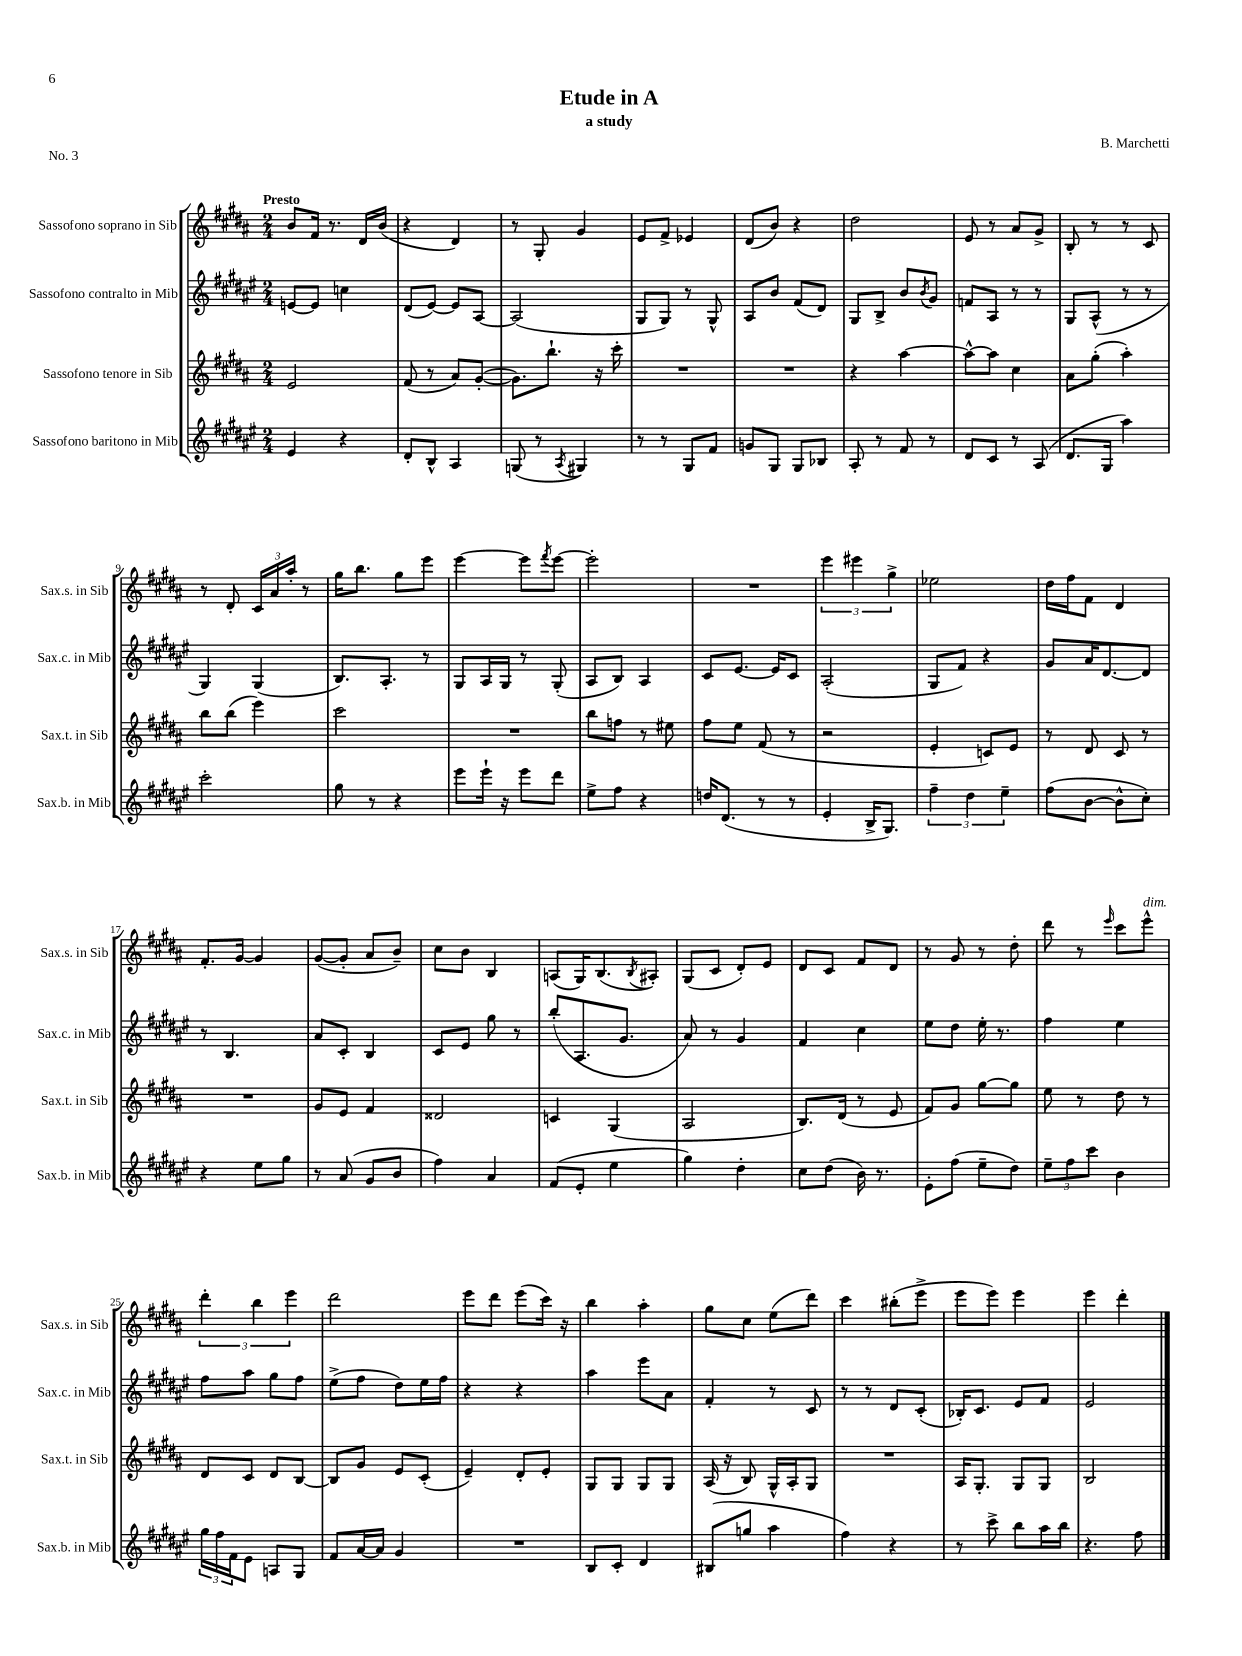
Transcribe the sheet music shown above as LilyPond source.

\header { title = "Etude in A" composer = "B. Marchetti" subtitle = "a study" piece = "No. 3" }
<<
\new StaffGroup <<
\new Staff = "s0" \with { instrumentName = "Sassofono soprano in Sib" shortInstrumentName = "Sax.s. in Sib" } {
    \clef treble \key b \major \numericTimeSignature \time 2/4 \tempo "Presto"
    b'8 fis'16 r8. dis'16 b'16( |
    r4 dis'4) |
    r8 gis8-. gis'4 |
    e'8 fis'8-> ees'4 |
    dis'8( b'8) r4 |
    dis''2 |
    e'8 r8 ais'8 gis'8-> |
    b8-. r8 r8 cis'8 |
    r8 dis'8-. \tuplet 3/2 { cis'16 ais'16 ais''16-. } r8 |
    gis''16 b''8. gis''8 e'''8 |
    e'''4~ e'''8 \acciaccatura { fis'''8 } e'''8~ |
    e'''2-. |
    R2 |
    \tuplet 3/2 { e'''4 eis'''4 gis''4-> } |
    ees''2 |
    dis''16 fis''16 fis'8 dis'4 |
    fis'8.-. gis'16~ gis'4 |
    gis'8~( gis'8-. ais'8 b'8--) |
    cis''8 b'8 b4 |
    a8( gis16) b8.( \acciaccatura { b8 } ais8-.) |
    gis8( cis'8 dis'8-.) e'8 |
    dis'8 cis'8 fis'8 dis'8 |
    r8 gis'8 r8 dis''8-. |
    dis'''8 r8 \grace { e'''16 } cis'''8 e'''8-^^\markup { \italic "dim." } |
    \tuplet 3/2 { dis'''4-. b''4 e'''4 } |
    dis'''2 |
    e'''8 dis'''8 e'''8( cis'''16) r16 |
    b''4 ais''4-. |
    gis''8 cis''8 e''8( dis'''8) |
    cis'''4 bis''8-.( e'''8-> |
    e'''8 e'''8) e'''4 |
    e'''4 dis'''4-. \bar "|." |
}
\new Staff = "s1" \with { instrumentName = "Sassofono contralto in Mib" shortInstrumentName = "Sax.c. in Mib" } {
    \clef treble \key fis \major \numericTimeSignature \time 2/4
    e'8~ e'8 c''4 |
    dis'8( eis'8~) eis'8 ais8~ |
    ais2( |
    gis8 gis8) r8 gis8-^ |
    ais8 b'8 fis'8( dis'8) |
    gis8 b8-> b'8 \acciaccatura { b'8 } gis'8 |
    f'8 ais8 r8 r8 |
    gis8 ais8-^( r8 r8 |
    gis4) gis4( |
    b8.) ais8.-. r8 |
    gis8 ais16 gis16 r8 gis8-.( |
    ais8 b8) ais4 |
    cis'8 eis'8.~ eis'16 cis'8 |
    ais2-.( |
    gis8 fis'8) r4 |
    gis'8 ais'16 dis'8.~ dis'8 |
    r8 b4. |
    ais'8 cis'8-. b4 |
    cis'8 eis'8 gis''8 r8 |
    b''8-.( ais8. gis'8. |
    ais'8) r8 gis'4 |
    fis'4 cis''4 |
    eis''8 dis''8 eis''16-. r8. |
    fis''4 eis''4 |
    fis''8 ais''8 gis''8 fis''8 |
    eis''8->( fis''8 dis''8) eis''16 fis''16 |
    r4 r4 |
    ais''4 eis'''8 ais'8 |
    fis'4-. r8 cis'8 |
    r8 r8 dis'8 cis'8-.( |
    bes16-.) cis'8. eis'8 fis'8 |
    eis'2 \bar "|." |
}
\new Staff = "s2" \with { instrumentName = "Sassofono tenore in Sib" shortInstrumentName = "Sax.t. in Sib" } {
    \clef treble \key b \major \numericTimeSignature \time 2/4
    e'2 |
    fis'8( r8 ais'8) gis'8~-.( |
    gis'8.) b''8.-! r16 cis'''16-. |
    R2 |
    R2 |
    r4 ais''4~ |
    ais''8~-^ ais''8 cis''4 |
    ais'8 gis''8-.( ais''4-.) |
    b''8 b''8( e'''4) |
    cis'''2 |
    R2 |
    b''8 f''8 r8 eis''8 |
    fis''8 e''8 fis'8( r8 |
    r2 |
    e'4-. c'8) e'8 |
    r8 dis'8 cis'8 r8 |
    R2 |
    gis'8 e'8 fis'4 |
    disis'2 |
    c'4 gis4( |
    ais2 |
    b8.) dis'16( r8 e'8 |
    fis'8) gis'8 gis''8~ gis''8 |
    e''8 r8 dis''8 r8 |
    dis'8 cis'8 dis'8 b8~ |
    b8 gis'8 e'8 cis'8-.( |
    e'4--) dis'8-. e'8-. |
    gis8 gis8 gis8 gis8 |
    ais16( r16 b8) gis16-^ ais16-. gis8 |
    R2 |
    ais16 gis8.-. gis8 gis8 |
    b2 \bar "|." |
}
\new Staff = "s3" \with { instrumentName = "Sassofono baritono in Mib" shortInstrumentName = "Sax.b. in Mib" } {
    \clef treble \key fis \major \numericTimeSignature \time 2/4
    eis'4 r4 |
    dis'8-. b8-^ ais4 |
    g8( r8 \acciaccatura { ais8 } gis4) |
    r8 r8 gis8 fis'8 |
    g'8 gis8 gis8 bes8 |
    ais8-. r8 fis'8 r8 |
    dis'8 cis'8 r8 ais8( |
    dis'8. gis16 ais''4) |
    cis'''2-. |
    gis''8 r8 r4 |
    eis'''8 eis'''16-! r16 eis'''8 dis'''8 |
    eis''8-> fis''8 r4 |
    d''16 dis'8.( r8 r8 |
    eis'4-. b16-> gis8.) |
    \tuplet 3/2 { fis''4-- dis''4 eis''4-- } |
    fis''8( b'8~ b'8-^ cis''8-.) |
    r4 eis''8 gis''8 |
    r8 ais'8( gis'8 b'8 |
    fis''4) ais'4 |
    fis'8( eis'8-. eis''4 |
    gis''4) dis''4-. |
    cis''8 dis''8( b'16) r8. |
    eis'8-. fis''8( eis''8-- dis''8) |
    \tuplet 3/2 { eis''8-- fis''8 cis'''8 } b'4 |
    \tuplet 3/2 { gis''16 fis''16 fis'16 } eis'8 a8 gis8 |
    fis'8 ais'16~ ais'16 gis'4 |
    R2 |
    b8 cis'8-. dis'4 |
    bis8( g''8 ais''4 |
    fis''4) r4 |
    r8 cis'''8-> b''8 ais''16 b''16 |
    r4. fis''8 \bar "|." |
}
>>
>>
